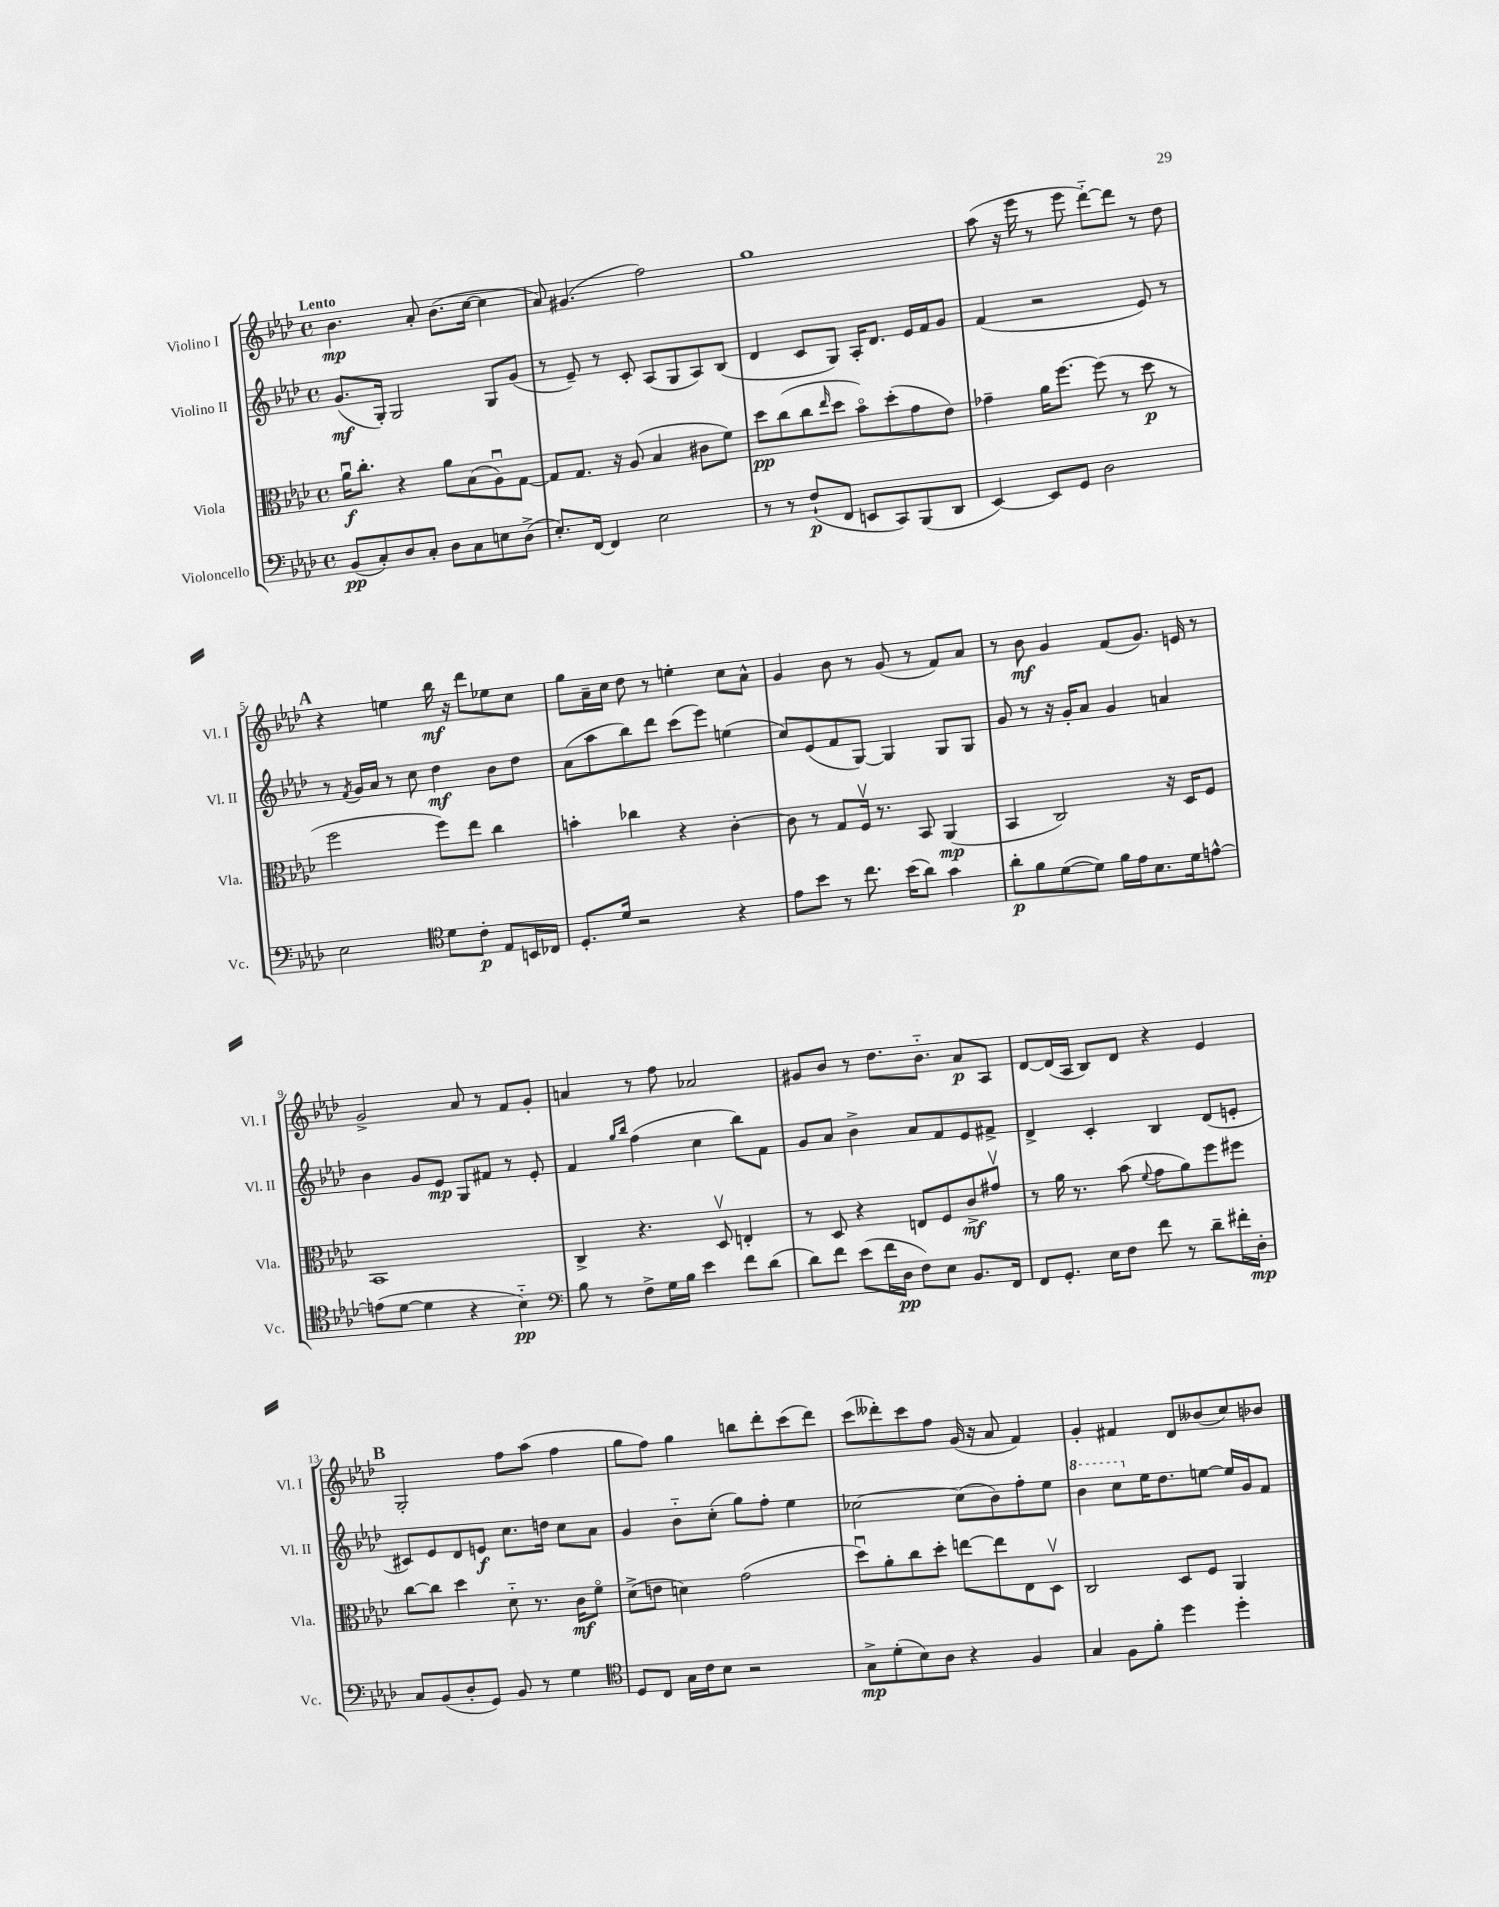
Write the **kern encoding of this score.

**kern	**dynam	**kern	**dynam	**kern	**dynam	**kern	**dynam
*part4	*part4	*part3	*part3	*part2	*part2	*part1	*part1
*staff4	*staff4	*staff3	*staff3	*staff2	*staff2	*staff1	*staff1
*I"Violoncello	*	*I"Viola	*	*I"Violino II	*	*I"Violino I	*
*I'Vc.	*	*I'Vla.	*	*I'Vl. II	*	*I'Vl. I	*
*clefF4	*	*clefC3	*	*clefG2	*	*clefG2	*
*k[b-e-a-d-]	*	*k[b-e-a-d-]	*	*k[b-e-a-d-]	*	*k[b-e-a-d-]	*
*M4/4	*	*M4/4	*	*M4/4	*	*M4/4	*
*met(c)	*	*met(c)	*	*met(c)	*	*met(c)	*
=1	=1	=1	=1	=1	=1	=1	=1
!	!	!	!	!	!	!LO:TX:a:B:t=Lento	!
(8BB-/L	pp	16a-u\KL	f	(8.g/L	mf	4.b-\	mp
.	.	8.cc'\J	.	.	.	.	.
8C'/)	.	.	.	.	.	.	.
.	.	.	.	16G'/Jk)	.	.	.
8D-/	.	4r	.	2G/	.	.	.
8C'/J	.	.	.	.	.	8a-'/	.
8D-\L	.	8a-\L	.	.	.	(8.b-\L	.
8C\	.	(8B-\	.	.	.	.	.
.	.	.	.	.	.	[16cc\Jk	.
8En\	.	8A-u\)	.	8G/L	.	4cc\]	.
(8D-^\J	.	[8G\J	.	(8g/J	.	.	.
=2	=2	=2	=2	=2	=2	=2	=2
8.E-'/L)	.	8G/L]	.	8r	.	8a-/)	.
.	.	8.G/J	.	8e-~/)	.	(4.g#X/	.
[16FF/Jk	.	.	.	.	.	.	.
4FF/]	.	.	.	8r	.	.	.
.	.	16r	.	.	.	.	.
.	.	(8A-/	.	8c'/	.	.	.
2E-\	.	4B-/	.	(8A-/L	.	2ff\)	.
.	.	.	.	8G/	.	.	.
.	.	8c#X\L	.	8A-/)	.	.	.
.	.	8f\J)	.	(8B-/J	.	.	.
=3	=3	=3	=3	=3	=3	=3	=3
8r	.	8dd-\L	pp	4d-/	.	1gg	.
8r	.	(8cc\	.	.	.	.	.
(8F`/L	p	8cc\	.	8c/L	.	.	.
.	.	16qqee-/	.	.	.	.	.
8FF/J	.	8dd-\J	.	8G/J)	.	.	.
8EEn/L	.	8b-\L)	.	16A-'/KL	.	.	.
.	.	.	.	8.d-/J	.	.	.
8CC/)	.	(8dd-'\	.	.	.	.	.
(8BBB-/	.	8g\	.	16e-/LL	.	.	.
.	.	.	.	16f/J	.	.	.
8DD-/J	.	8e-\J)	.	8g/J	.	.	.
=4	=4	=4	=4	=4	=4	=4	=4
[4EE-/)	.	4g-X~\	.	(4f/	.	(8aa-\	.
.	.	.	.	.	.	16r	.
.	.	.	.	.	.	16eee-\	.
8EE-/L]	.	16a-\KL	.	2r	.	8r	.
.	.	[8.ff\J	.	.	.	.	.
8GG/J	.	.	.	.	.	8eee-\	.
2D-\	.	(8ff\]	.	.	.	[8ddd-\L)	.
.	.	8r	.	.	.	8ddd-\J]	.
.	.	8dd-\	p	8e-/)	.	8r	.
.	.	8r	.	8r	.	8dd-\	.
!!LO:LB:g=z
!!LO:REH:place=s1:t=A
=5	=5	=5	=5	=5	=5	=5	=5
2E-\	.	2ff\	.	8r	.	4r	.
.	.	.	.	8qf/	.	.	.
.	.	.	.	16g/LL	.	.	.
.	.	.	.	16a-/JJ	.	.	.
.	.	.	.	8r	.	4een\	.
.	.	.	.	8cc\	.	.	.
*clefC4	*	*	*	*	*	*	*
8d-\L	.	8ff\L)	.	4dd-\	mf	16bb-\	mf
.	.	.	.	.	.	16r	.
8c'\J	p	8ee-\J	.	.	.	8ddd-\L	.
8E-/L	.	4cc\	.	8b-\L	.	8ee-X\	.
16BBn/L	.	.	.	8dd-\J	.	8cc\J	.
16C-X/JJ	.	.	.	.	.	.	.
=6	=6	=6	=6	=6	=6	=6	=6
8.D-'/L	.	4bn'\	.	(8a-\L	.	8gg\L	.
.	.	.	.	8aa-\	.	16a-~\L	.
16d-/Jk	.	.	.	.	.	16cc\JJ	.
2r	.	4cc-X\	.	8bb-\)	.	8dd-\	.
.	.	.	.	8ddd-\J	.	8r	.
.	.	4r	.	(8ccc\L	.	4een'\	.
.	.	.	.	8eee-\J)	.	.	.
4r	.	[4c'\	.	(4een\	.	8cc\L	.
.	.	.	.	.	.	8a-^^\J	.
=7	=7	=7	=7	=7	=7	=7	=7
8e-\L	.	8c\]	.	8cc/L)	.	4g/	.
8b-\J	.	8r	.	(8e-/	.	.	.
8r	.	8G/L	.	8f/	.	8b-\	.
8.cc\	.	16Fv/Jk	.	[8G/J)	.	8r	.
.	.	8.r	.	.	.	.	.
.	.	.	.	4G/]	.	(8g/	.
(16b-\KL	.	.	.	.	.	.	.
8a-\J)	.	8BB-/	.	.	.	8r	.
4g\	.	(4AA-/	mp	8G/L	.	8f/L)	.
.	.	.	.	8G/J	.	8a-/J	.
=8	=8	=8	=8	=8	=8	=8	=8
8a-'\L	p	4BB-/	.	8g/	.	8r	.
8f\	.	.	.	8r	.	8b-\	mf
([8d-\	.	2C/)	.	16r	.	4g/	.
.	.	.	.	16g'/KL	.	.	.
8d-\J])	.	.	.	8a-/J	.	.	.
16f\LL	.	.	.	4g/	.	(8f/L	.
16e-\J	.	.	.	.	.	.	.
8.B-\	.	.	.	.	.	8.g/J)	.
.	.	16r	.	4an/	.	.	.
16d-\k	.	16D-/KL	.	.	.	16en/	.
[8en^^\J	.	8F/J	.	.	.	8r	.
!!LO:LB:g=z
=9	=9	=9	=9	=9	=9	=9	=9
(8en\L]	.	1BB-	.	4b-\	.	2g^/	.
[8d-\J	.	.	.	.	.	.	.
4d-\]	.	.	.	8g/L	.	.	.
.	.	.	.	8e-/J	mp	.	.
4r	.	.	.	8G/L	.	8a-/	.
.	.	.	.	8f#X/J	.	8r	.
4B-\)	pp	.	.	8r	.	8f/L	.
.	.	.	.	8e-'/	.	8g'/J	.
=10	=10	=10	=10	=10	=10	=10	=10
*clefF4	*	*	*	*	*	*	*
8B-\	.	4C^/	.	4f/	.	4an/	.
8r	.	.	.	.	.	.	.
.	.	.	.	16qqgg/LL	.	.	.
.	.	.	.	16qqbb-/JJ	.	.	.
8F^\L	.	4.r	.	(4ff\	.	8r	.
16G\L	.	.	.	.	.	8ff\	.
16B-\JJ	.	.	.	.	.	.	.
4e-\	.	.	.	4cc\	.	2a-X/	.
.	.	8D-v/	.	.	.	.	.
8f\L	.	4En'/	.	8bb-\L)	.	.	.
(8d-\J	.	.	.	8f\J	.	.	.
=11	=11	=11	=11	=11	=11	=11	=11
8d-\L)	.	8r	.	8g/L	.	8g#X/L	.
8f\J	.	8D-/	.	8a-/J	.	8b-/J	.
(8e-\L	.	4r	.	4b-^\	.	8r	.
16f\L	.	.	.	.	.	8.dd-\L	.
16D-\JJ	pp	.	.	.	.	.	.
8F\L)	.	8En/L	.	8a-/L	.	.	.
.	.	.	.	.	.	8.b-\J	.
8E-\J	.	8F/	.	8f/	.	.	.
8.BB-/L	.	8c^/	mf	8e-/	.	8a-/L	p
.	.	8g#Xv/J	.	8f#X^/J	.	8A-/J	.
16FF/Jk	.	.	.	.	.	.	.
=12	=12	=12	=12	=12	=12	=12	=12
8FF/L	.	8r	.	4d-^/	.	[8d-/L	.
8.GG'/J	.	16a-\	.	.	.	(16d-/L]	.
.	.	8.r	.	.	.	16A-/JJ	.
.	.	.	.	4c'/	.	8B-/L)	.
16E-\KL	.	.	.	.	.	.	.
8F\J	.	(8b-\	.	.	.	8d-/J	.
.	.	8qqf/	.	.	.	.	.
8f\	.	8g\L	.	4B-/	.	4r	.
8r	.	8a-\)	.	.	.	.	.
8d-~\L	.	8ff\	.	(8d-/L	.	4e-/	.
16f#X'\L	.	8ff#X\J	.	8en'/J	.	.	.
16D-'\JJ	mp	.	.	.	.	.	.
!!LO:LB:g=z
!!LO:REH:place=s1:t=B
=13	=13	=13	=13	=13	=13	=13	=13
8C/L	.	[8cc\L	.	8c#X/L)	.	2G'/	.
(8BB-/	.	8cc\J]	.	8e-/	.	.	.
8D-'/	.	4dd-\	.	8d-/	.	.	.
8GG/J)	.	.	.	8en/J	f	.	.
8BB-/	.	8d-\	.	8.cc\L	.	8ff\L	.
8r	.	8.r	.	.	.	(8aa-\J	.
.	.	.	.	16ddn\Jk	.	.	.
4G\	.	.	.	8cc\L	.	4ff\	.
.	.	16c\KL	mf	.	.	.	.
.	.	8f\J	.	8a-\J	.	.	.
=14	=14	=14	=14	=14	=14	=14	=14
*clefC4	*	*	*	*	*	*	*
8D-/L	.	(8d-^\L	.	4g/	.	8gg\L	.
8C/J	.	8en\J	.	.	.	8ff\J)	.
16G\LL	.	4dn\)	.	8b-\L	.	4gg\	.
16c\J	.	.	.	.	.	.	.
8B-\J	.	.	.	(8cc'\J	.	.	.
2r	.	(2g\	.	8gg\L)	.	8bbn\L	.
.	.	.	.	8ff'\J	.	8ddd-'\	.
.	.	.	.	4ee-\	.	(8ccc\	.
.	.	.	.	.	.	8ddd-\J)	.
=15	=15	=15	=15	=15	=15	=15	=15
8G^\L	mp	8dd-u\L)	.	[2cc-X\	.	(8ccc\L	.
(8d-'\	.	8a-'\	.	.	.	8ddd--X'\)	.
8B-\)	.	8cc\	.	.	.	8ccc\	.
8A-\J	.	8dd-'\J	.	.	.	8ff\J	.
4r	.	[8een\L	.	(8cc-\L]	.	(16g/	.
.	.	.	.	.	.	16r	.
.	.	8ee\]	.	8b-\)	.	8a-/	.
4F/	.	8E-\	.	8ff'\	.	4f/)	.
.	.	8D-v\J	.	8ee-\J	.	.	.
=16	=16	=16	=16	=16	=16	=16	=16
*	*	*	*	*8va	*	*	*
4G/	.	2C/	.	4bb-\	.	4g'/	.
8F\L	.	.	.	8ccc\L	.	4f#X/	.
*	*	*	*	*X8va	*	*	*
8f'\J	.	.	.	16ee-\K	.	.	.
.	.	.	.	8.dd-\	.	.	.
4dd-\	.	8D-/L	.	.	.	8d-/L	.
.	.	8F/J	.	[8een\J	.	(8b--X/	.
4dd-'\	.	4AA-/	.	16ee/LL]	.	8cc/)	.
.	.	.	.	16g/J	.	.	.
.	.	.	.	8f/J	.	8b-X/J	.
==	==	==	==	==	==	==	==
*-	*-	*-	*-	*-	*-	*-	*-
